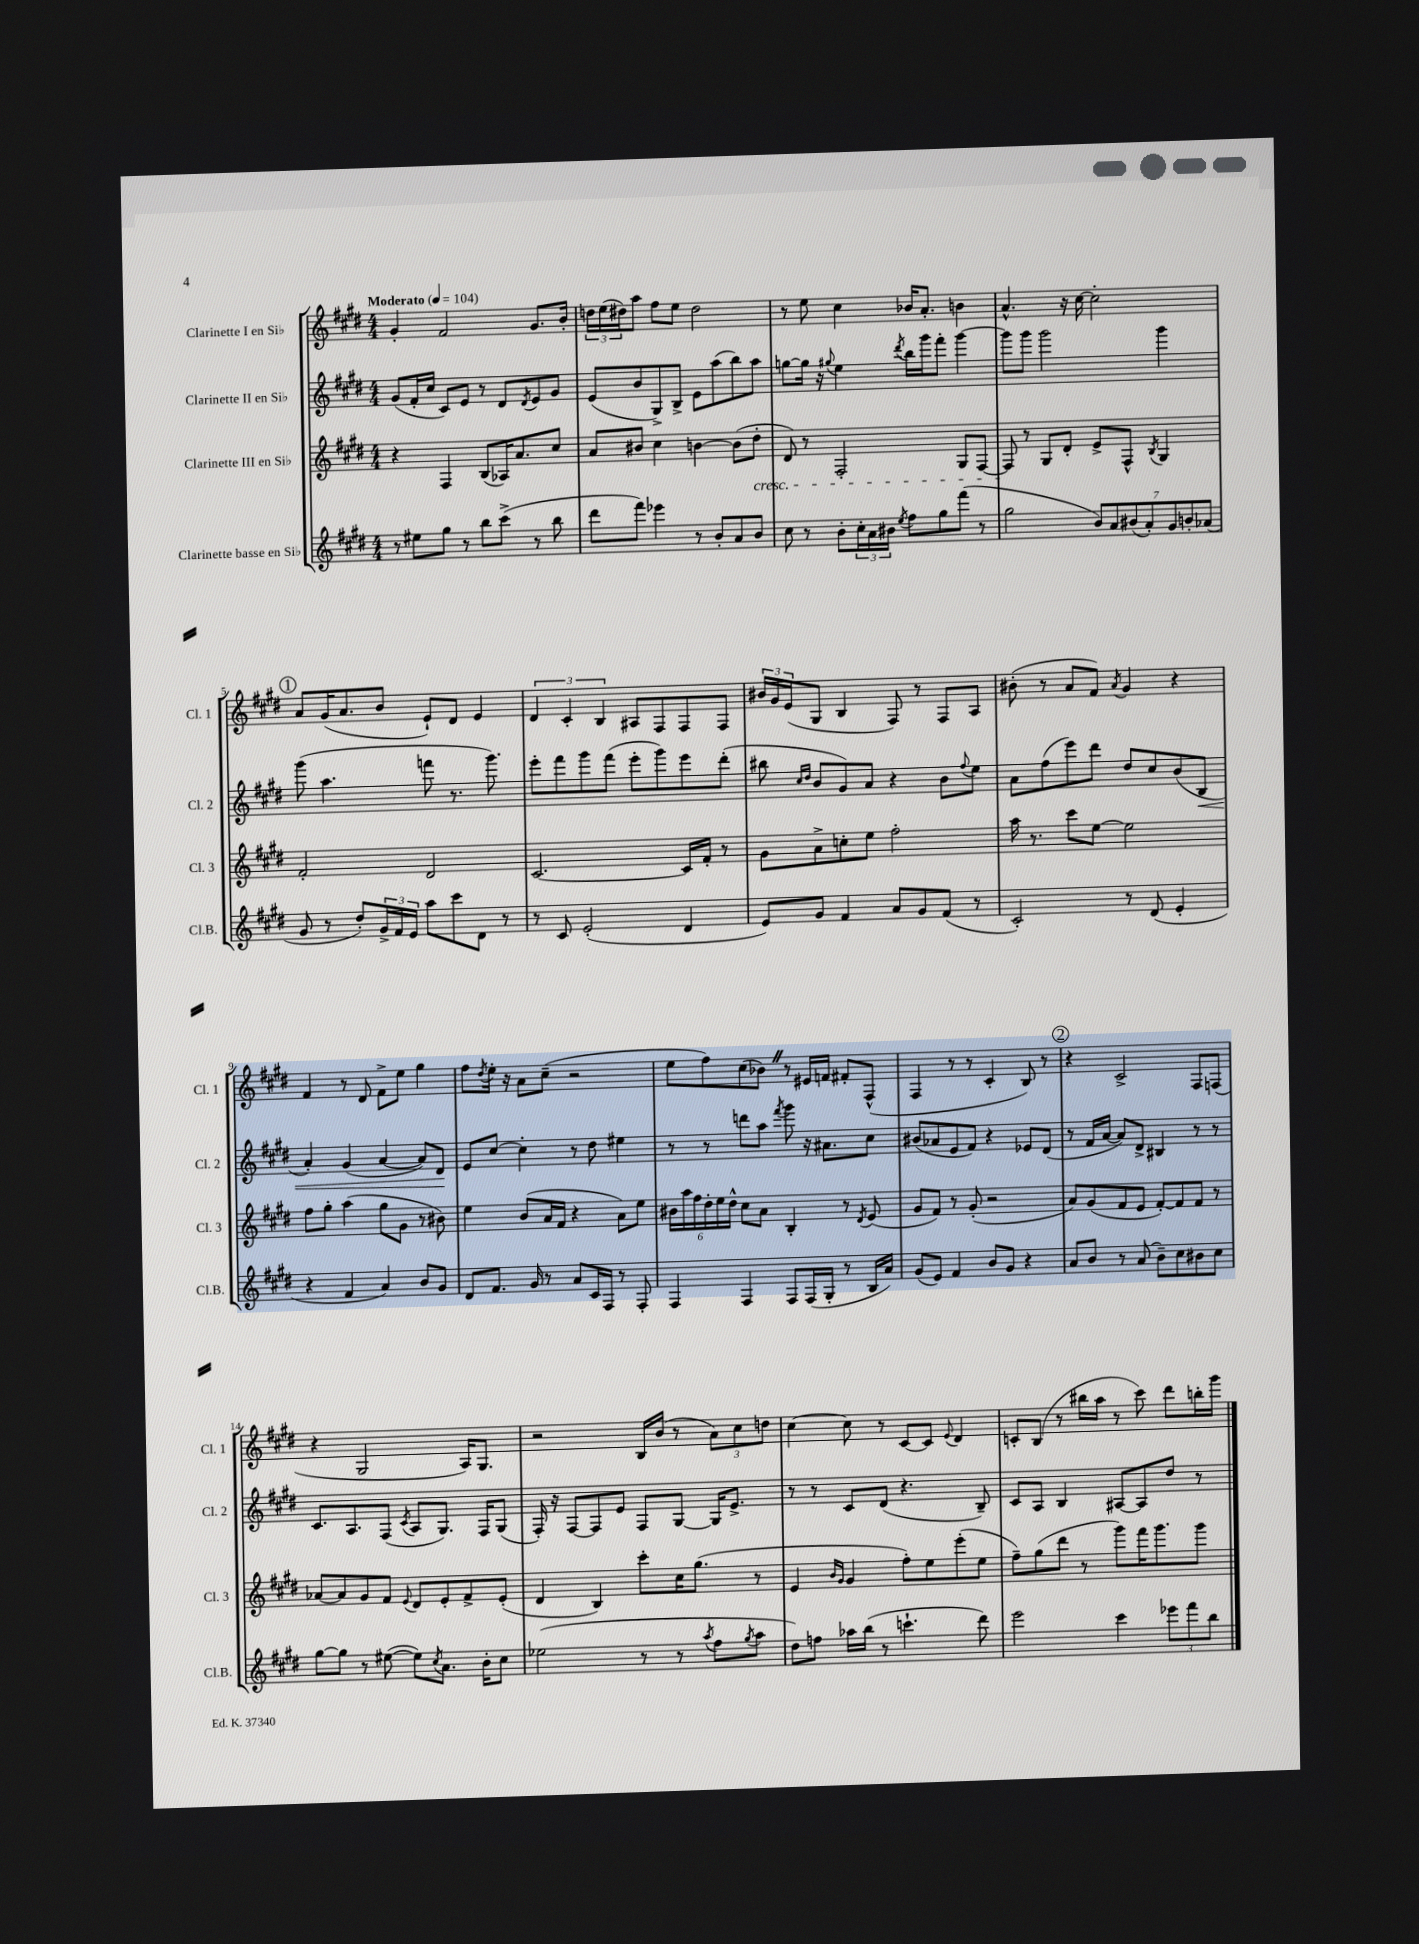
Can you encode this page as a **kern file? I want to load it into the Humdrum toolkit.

**kern	**kern	**kern	**dynam	**kern
*part4	*part3	*part2	*part2	*part1
*staff4	*staff3	*staff2	*staff2	*staff1
*I"Clarinette basse en Si♭	*I"Clarinette III en Si♭	*I"Clarinette II en Si♭	*	*I"Clarinette I en Si♭
*I'Cl.B.	*I'Cl. 3	*I'Cl. 2	*	*I'Cl. 1
*clefG2	*clefG2	*clefG2	*	*clefG2
*k[f#c#g#d#]	*k[f#c#g#d#]	*k[f#c#g#d#]	*	*k[f#c#g#d#]
*M4/4	*M4/4	*M4/4	*	*M4/4
*MM104	*MM104	*MM104	*	*MM104
=1	=1	=1	=1	=1
!	!	!	!	!LO:TX:a:B:t=Moderato
8r	4r	(8g#/L	.	4g#'/
8ee#X\L	.	16f#'/L	.	.
.	.	16cc#/JJ	.	.
8gg#\J	4F#/	8c#/L)	.	2f#/
8r	.	8e/J	.	.
8bb\L	(8B/L	8r	.	.
(8ccc#^\J	16A-X/K)	8d#/L	.	.
.	8.a/	.	.	.
.	.	8qd#/	.	.
8r	.	8e/	.	8.g#/L
8bb\	8cc#/J	8g#/J	.	.
.	.	.	.	16b'/Jk
=2	=2	=2	=2	=2
8ddd#\L	8a/L	(8e/L	.	24ddn\LL
.	.	.	.	(24ee\
.	.	.	.	24dd#X\J)
8fff#\J)	8b#X/J	8b/	.	8aa\J
4eee-X\	4cc#\	8G#^/)	.	8ff#\L
.	.	8B^/J	.	8ee\J
8r	[4bn\	8e\L	.	2dd#\
8b'/L	.	(8aa\	.	.
8a/	(8b\L]	8bb\)	.	.
!	!LO:TX:b:i:t=cresc.	!	!	!
8b/J	8dd#'\J	8aa\J	.	.
=3	=3	=3	=3	=3
8cc#\	8d#/)	[8ggn\L	.	8r
8r	8r	16gg\Jk]	.	8ee\
.	.	16r	.	.
.	.	8qqgg#X/	.	.
8b'\L	2F#'/	4ee\	.	4cc#\
24cc#'\L	.	.	.	.
24a\	.	.	.	.
24b#X\JJ	.	.	.	.
8qee/	.	8qddd#/	.	.
8ff#\L	.	16bb\LL	.	16b-X/KL
.	.	16ggg#\J	.	8.a'/J
8gg#\	.	8fff#'\J	.	.
(8fff#\J	8G#/L	[4ggg#\	.	4bn\
8r	[8F#/J	.	.	.
=4	=4	=4	=4	=4
2gg#\	8F#/]	8ggg#\L]	.	4.a^^/
.	8r	8ggg#\J	.	.
.	8G#/L	2ggg#\	.	.
.	8d#'/J	.	.	16r
.	.	.	.	[16cc#\
14b/L)	8e^/L	.	.	2cc#'\]
14a/	.	.	.	.
.	8F#^^/J	.	.	.
(14b#X/	.	.	.	.
14a'/)	.	.	.	.
.	8qB/	.	.	.
.	4G#/	4ggg#\	.	.
14g#/	.	.	.	.
14bn'/	.	.	.	.
(14a-X/J	.	.	.	.
!!LO:LB:g=z
!!LO:REH:place=s1:t=1
=5	=5	=5	=5	=5
8g#/	2f#'/	(8ggg#\	.	8a/L
8r	.	4.aa\	.	(16g#/K
.	.	.	.	8.a/
8dd#'/L)	.	.	.	.
24g#^/L	.	.	.	8b/J
24f#/	.	.	.	.
24e/JJ	.	.	.	.
8aa\L	2d#/	8fffn\	.	8e`/L)
8ccc#\	.	8.r	.	8d#/J
8d#\J	.	.	.	4e/
.	.	8.ggg#\)	.	.
8r	.	.	.	.
=6	=6	=6	=6	=6
8r	[2.c#/	8eee'\L	.	6d#/
8c#/	.	8fff#\	.	.
.	.	.	.	6c#'/
(2e'/	.	8ggg#\	.	.
.	.	.	.	6B/
.	.	(8fff#\J	.	.
.	.	8eee'\L	.	8A#X/L
.	.	8ggg#\)	.	8F#/
4d#/	16c#/LL]	8eee\	.	8F#/
.	16f#'/JJ	.	.	.
.	8r	(8ddd#'\J	.	8F#/J
=7	=7	=7	=7	=7
8e/L)	8g#\L	8bb#X\	.	24b#X/LL
.	.	.	.	24g#/
.	.	.	.	(24e/J
.	.	16qqcc#/LL	.	.
.	.	16qqdd#/JJ	.	.
8g#/J	8a^\	8b/L	.	8G#/J
4f#/	8ccn'\	8g#/)	.	4B/
.	8ee\J	8a/J	.	.
8a/L	2ff#'\	4r	.	8F#/)
8g#/	.	.	.	8r
(8f#/J	.	8b\L	.	8F#/L
.	.	8qqff#/	.	.
8r	.	8ee\J	.	8A/J
=8	=8	=8	=8	=8
2c#'/)	16aa\	8a\L	.	(8b#X'\
.	8.r	.	.	.
.	.	(8ff#\	.	8r
.	8ccc#\L	8eee\)	.	8a/L
.	[8ee\J	8ddd#\J	.	8f#/J)
.	.	.	.	8qa/
8r	2ee\]	8dd#/L	.	4g#/
(8d#/	.	8cc#/	.	.
4e'/	.	(8b/	.	4r
!	!	!	!LO:HP:b	!
.	.	8B/J	<	.
!!LO:LB:g=z
=9	=9	=9	=9	=9
4r	8ff#\L	4a'/)	.	4f#/
.	8gg#'\J	.	.	.
4f#/	(4aa\	(4g#/	.	8r
.	.	.	.	8d#/
4a/)	8gg#\L	[4a/	.	8f#^\L
.	8g#\J	.	.	8ee\J
8b/L	8r	8a/L])	.	4gg#\
8g#/J	8b#X\)	8d#/J	.	.
.	.	.	[	.
=10	=10	=10	=10	=10
8d#/L	4ee\	8e/L	.	8ff#\L
.	.	.	.	8qdd#/
8.f#/J	.	[8cc#/J	.	16ee'\Jk
.	.	.	.	16r
.	(8b/L	4cc#'\]	.	8a\L
16g#/	.	.	.	.
8r	16a/L	.	.	(8cc#~\J
.	16f#/JJ	.	.	.
8a/L	4r	8r	.	2r
16c#/L	.	8dd#\	.	.
16F#/JJ	.	.	.	.
8r	8a\L)	4ee#X\	.	.
8F#'/	8ee\J	.	.	.
=11	=11	=11	=11	=11
4F#/	24b#X\LL	8r	.	8ee\L
.	24aa\	.	.	.
.	24ff#\	.	.	.
.	24dd#'\	8r	.	8ff#\)
.	24ee\	.	.	.
.	24dd#^^\JJ	.	.	.
4F#/	8cc#\L	8dddn\L	.	(8cc#\
.	8a\J	8aa\J	.	8b-XZ\J)
.	.	8qfff#/	.	.
8F#/L	4B'/	8ggg#\	.	8r
(16F#/L	.	16r	.	16e#X/LL
16G#'/JJ	.	8.a#X\L	.	16fn/JJ
8r	8r	.	.	8f#X'/L
.	8qd#/	.	.	.
16B/LL	(8e/	8cc#\J	.	(8F#^^/J
16a/JJ)	.	.	.	.
=12	=12	=12	=12	=12
(8g#/L	8g#/L	(8b#X/L	.	4F#/
8e/J)	8f#/J)	8a-X/	.	.
4f#/	8r	8e/	.	8r
.	(8g#'/	8f#/J)	.	8r
8b/L	2r	4r	.	4c#'/
8g#/J	.	.	.	.
4r	.	8e-X/L	.	8B/)
.	.	(8d#/J	.	8r
!!LO:REH:place=s1:t=2
=13	=13	=13	=13	=13
8a/L	8a/L)	8r	.	4r
8b/J	(8g#/	16f#/LL	.	.
.	.	[16a/JJ	.	.
8r	8f#/	8a/L])	.	2c#^/
(8a/	8e/J	8d#^/J	.	.
8b~\L)	[8f#'/L)	4B#X/	.	.
8cc#\	8f#/]	.	.	.
8b#X\	8f#/J	8r	.	8F#/L
8cc#\J	8r	8r	.	(8Fn/J
!!LO:LB:g=z
=14	=14	=14	=14	=14
[8gg#\L	[8a-X/L	8.c#/L	.	4r
8gg#\J]	8a-/]	.	.	.
.	.	8.A/	.	.
8r	8g#/	.	.	2G#/
([8ee#X\	8f#/J	(8F#/J	.	.
.	8qqe/	8qc#/	.	.
8ee#\L])	8d#/L	8A/L	.	.
8qcc#/	.	.	.	.
8.a\J	8e'/	8.G#/J)	.	.
.	8f#^/	.	.	16A/KL)
16b'\KL	.	16F#/KL	.	8.G#/J
8cc#\J	(8e'/J	(8G#/J	.	.
=15	=15	=15	=15	=15
(2ee-X\	4d#/	16F#'/)	.	2r
.	.	16r	.	.
.	.	[8F#/L	.	.
.	4B/)	8F#/]	.	.
.	.	8e/J	.	.
8r	8ccc#'\L	8F#/L	.	16B/LL
.	.	.	.	(16b/JJ
8r	16cc#\K	[8G#/J	.	8r
.	(8.gg#\J	.	.	.
8qaa/	.	.	.	.
8ff#\L	.	16G#/KL]	.	12a\L)
.	.	8.e^/J	.	.
.	.	.	.	12cc#\
8qgg#/	.	.	.	.
8aa\J	8r	.	.	.
.	.	.	.	12ddn\J
=16	=16	=16	=16	=16
8dd#\L)	4e/	8r	.	[4cc#\
8ffn\J	.	8r	.	.
.	16qqb/LL	.	.	.
.	16qqg#/JJ	.	.	.
16aa-X\LL	4g#/	8c#/L	.	8cc#\]
(16bb\JJ	.	.	.	.
8r	.	(8d#/J	.	8r
4.cccn`\	8ff#'\L)	4.r	.	[8c#/L
.	8ee\	.	.	8c#/J]
.	.	.	.	8qqe/
.	(8eee'\	.	.	4d#/
8ddd#\)	8ee\J	8B~/)	.	.
=17	=17	=17	=17	=17
2eee\	8ff#~\L)	8c#/L	.	8cn'/L
.	(8gg#\	8A/J	.	(8B/J
.	8ddd#\J	4B/	.	8r
.	8r	.	.	16bb#X\LL
.	.	.	.	16aa\JJ
4ccc#\	8ggg#\L)	[8A#X/L	.	8r
.	16fff#\K	8A#/]	.	8ccc#\)
.	8.ggg#\	.	.	.
12eee-X\L	.	8dd#/J	.	8ddd#\L
12fff#\	.	.	.	.
.	8ggg#\J	8r	.	16bbn'\L
12bb\J	.	.	.	.
.	.	.	.	16ggg#\JJ
==	==	==	==	==
*-	*-	*-	*-	*-
